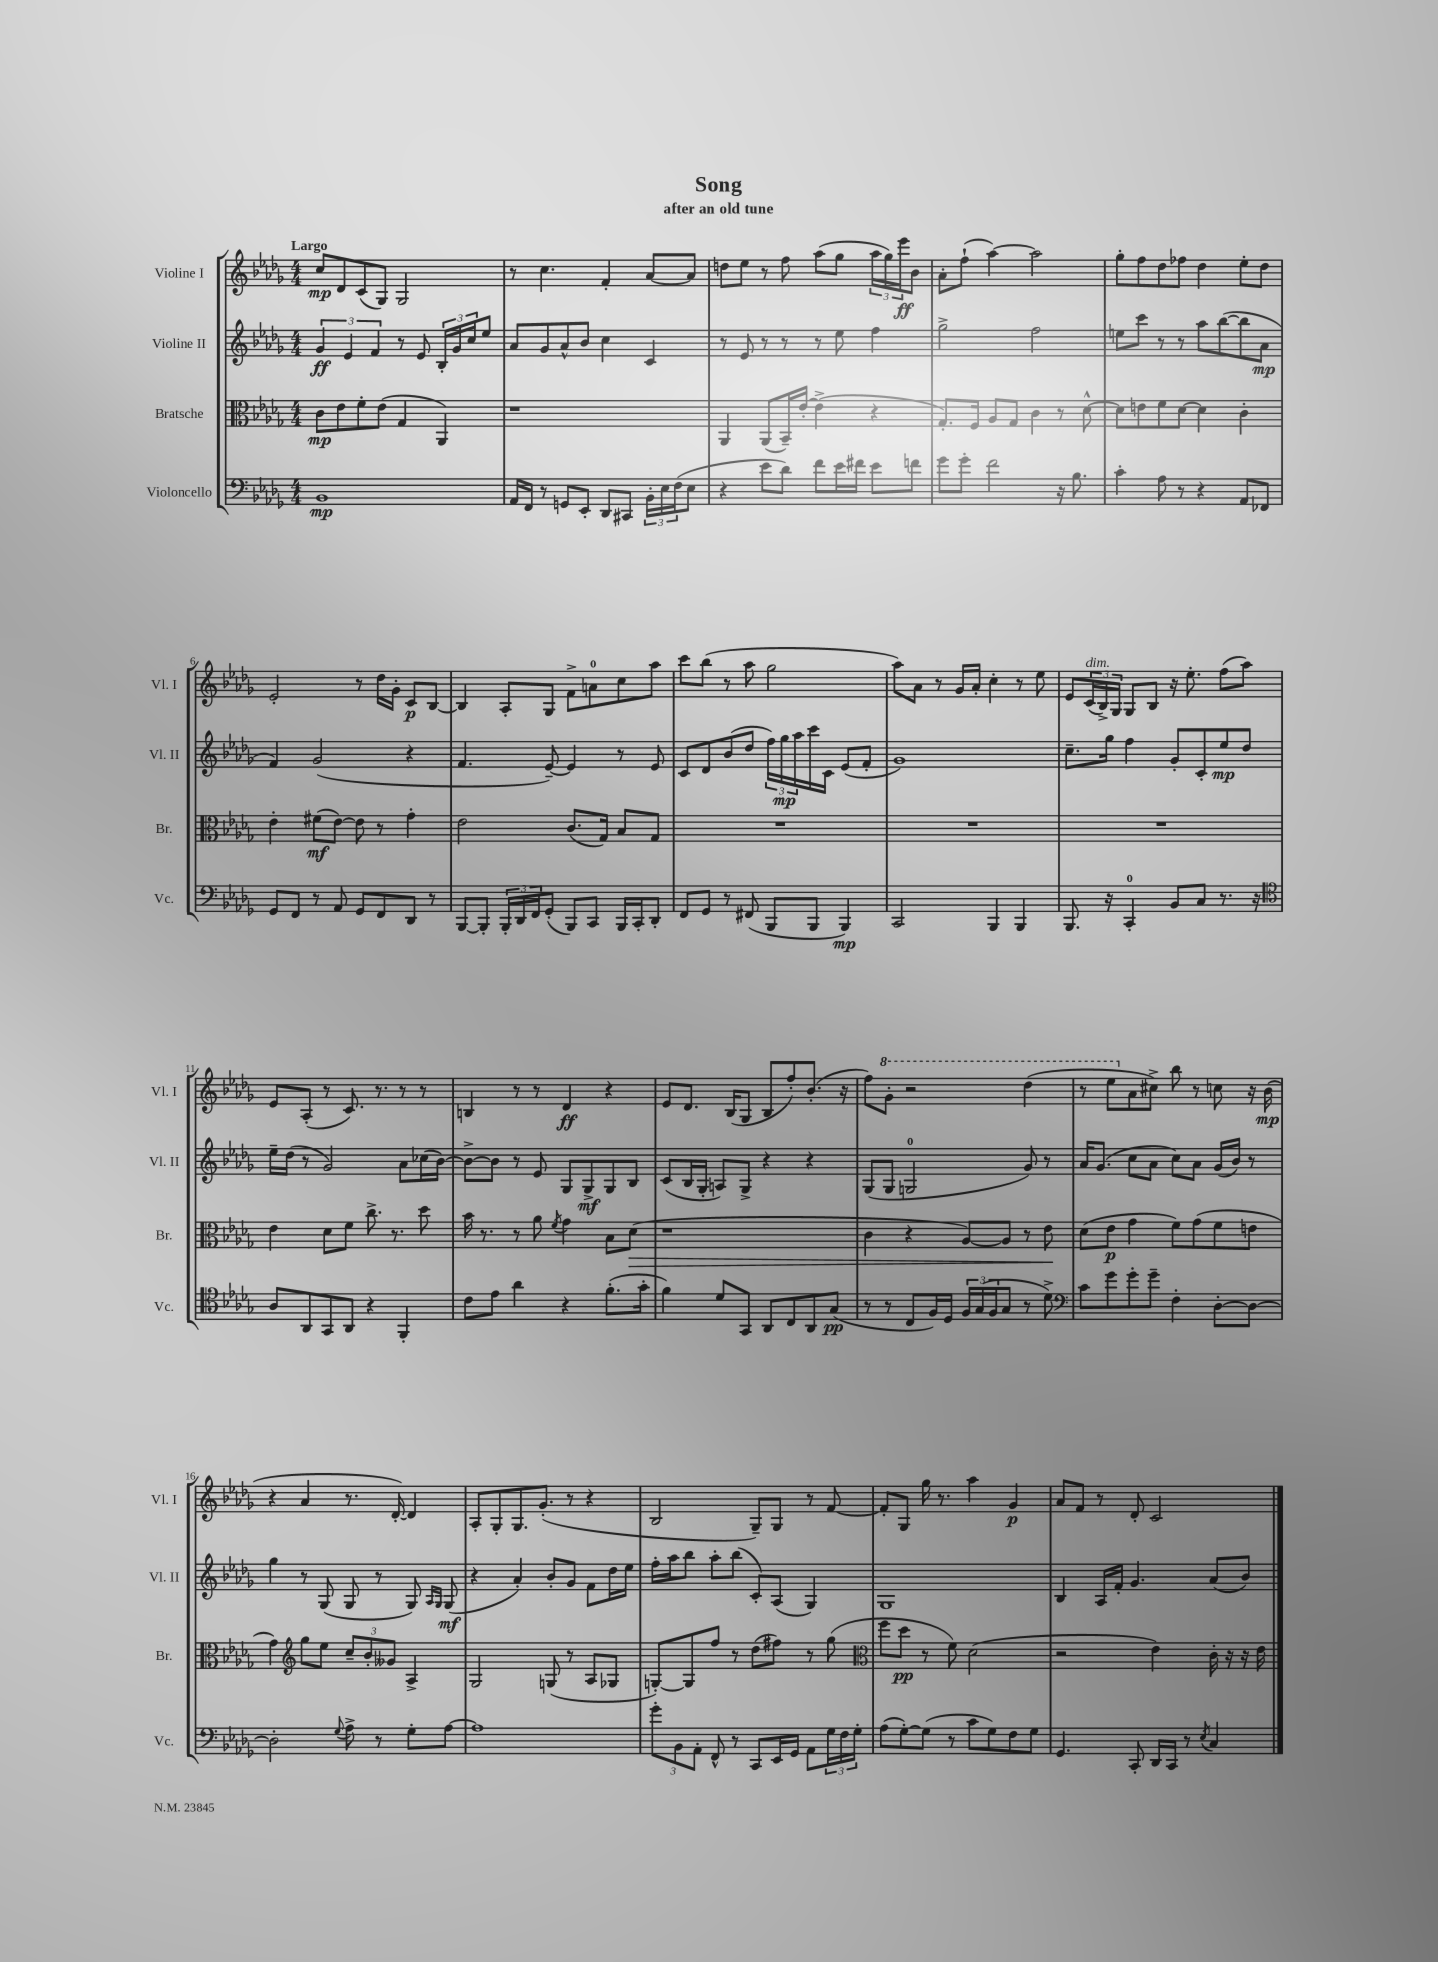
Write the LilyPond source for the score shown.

\header { title = "Song" subtitle = "after an old tune" }
<<
\new StaffGroup <<
\new Staff = "s0" \with { instrumentName = "Violine I" shortInstrumentName = "Vl. I" } {
    \clef treble \key des \major \numericTimeSignature \time 4/4 \tempo "Largo"
    c''8\mp des'8 c'8( ges8) ges2 |
    r8 c''4. f'4-. aes'8~ aes'8 |
    d''8 ees''8 r8 f''8 aes''8( ges''8 \tuplet 3/2 { aes''16 ges''16) ees'''16\ff } bes'8 |
    aes'8-. f''8-!( aes''4~) aes''2 |
    ges''8-. f''8 des''8 fes''8 des''4 ees''8-. des''8 |
    ees'2-. r8 des''16 ges'16-. c'8\p bes8~ |
    bes4 aes8-. ges8 f'8-> a'8-0 c''8 aes''8 |
    c'''8 bes''8( r8 aes''8 ges''2 |
    aes''8) aes'8 r8 ges'16 aes'16-. c''4-. r8 ees''8 |
    ees'8 \tuplet 3/2 { c'16^\markup { \italic "dim." }( bes16->) ges16 } ges8 bes8 r16 ees''8.-. f''8( aes''8) |
    ees'8 aes8-.( r8 c'8.) r8. r8 r8 |
    b4 r8 r8 des'4\ff r4 |
    ees'8 des'8. bes16( ges8 bes8 f''8-.) bes'8.-.( r16 |
    f''8) \ottava #1 ges''8-. r2 des'''4( |
    r8 ees'''8 \ottava #0 aes'8 cis''8->) bes''8 r8 c''8 r16 bes'16\mp( |
    r4 aes'4 r8. des'16~-.) des'4 |
    aes8-. ges8-. ges8. ges'8.-.( r8 r4 |
    bes2 ges8--) ges8 r8 f'8~ |
    f'8-. ges8 ges''16 r8. aes''4 ges'4\p |
    aes'8 f'8 r8 des'8-. c'2 \bar "|." |
}
\new Staff = "s1" \with { instrumentName = "Violine II" shortInstrumentName = "Vl. II" } {
    \clef treble \key des \major \numericTimeSignature \time 4/4
    \tuplet 3/2 { ges'4\ff ees'4 f'4 } r8 ees'8 \tuplet 3/2 { bes16-. ges'16 c''16 } ees''8 |
    aes'8 ges'8 aes'8-^ bes'8 c''4 c'4 |
    r8 ees'8 r8 r8 r8 ees''8 f''4 |
    ges''2-> f''2 |
    e''8 c'''8 r8 r8 aes''8 bes''8~( bes''8 aes'8\mp |
    f'4) ges'2( r4 |
    f'4. ees'8~--) ees'4 r8 ees'8 |
    c'8 des'8 bes'8( des''8 \tuplet 3/2 { f''16) ges''16\mp aes''16 } c'''16 c'16 ees'8( f'8-. |
    ges'1) |
    c''8.-- ges''16 f''4 ges'8-. c'8-. ees''8\mp des''8 |
    ees''16-- des''16( r8 ges'2) aes'8 ces''16( bes'16~) |
    bes'8~-> bes'8 r8 ees'8 ges8 ges8->\mf ges8 bes8 |
    c'8( bes16 ges16-. a8) ges8-> r4 r4 |
    ges8( ges8 g2-0 ges'8) r8 |
    aes'16 ges'8.( c''8 aes'8 c''8) aes'8 ges'16( bes'16) r8 |
    ges''4 r8 ges8( ges8 r8 ges8) \grace { aes16 ges16 } ges8\mf( |
    r4 aes'4-.) bes'8-. ges'8 f'8 des''16 ees''16 |
    f''16-. aes''16 bes''8 aes''8-. bes''8( c'8-.) aes8( ges4) |
    ges1 |
    bes4 aes16 f'16-. ges'4. aes'8( bes'8) \bar "|." |
}
\new Staff = "s2" \with { instrumentName = "Bratsche" shortInstrumentName = "Br." } {
    \clef alto \key des \major \numericTimeSignature \time 4/4
    c'8\mp ees'8 f'8-. ees'8( ges4 aes,4) |
    r1 |
    aes,4 aes,8( bes,16--) ees'16~-. ees'4->( r4 |
    ges8.-.) f16 aes8 ges8 c'4 r8 des'8~-^ |
    des'8 e'8 f'8 des'8~ des'4 c'4-. |
    ees'4-. fis'8\mf( ees'8~) ees'8 r8 ges'4-. |
    ees'2 c'8.( ges16) bes8 ges8 |
    R1 |
    R1 |
    R1 |
    ees'4 des'8 f'8 c''8.-> r8. des''8 |
    bes'16 r8. r8 aes'8 \acciaccatura { f'8 } ges'4 bes8 des'8\>( |
    r1 |
    c'4 r4 aes8~) aes8 r8 ees'8\! |
    des'8( ees'8\p ges'4 f'8) ges'8( f'8 e'8 |
    ges'4) \clef treble ges''8 ees''8 \tuplet 3/2 { c''8-- bes'8-. geses'8 } aes4-> |
    ges2 g8( r8 aes8 ges8 |
    g8~-.) g8 f''8 r8 des''8( fis''8) r8 ges''8( |
    \clef alto f''8 des''8\pp r8 f'8) des'2( |
    r2 ees'4) c'16-. r16 r16 ees'16 \bar "|." |
}
\new Staff = "s3" \with { instrumentName = "Violoncello" shortInstrumentName = "Vc." } {
    \clef bass \key des \major \numericTimeSignature \time 4/4
    bes,1\mp |
    aes,16 f,16 r8 g,8 ees,8-. des,8 cis,8 \tuplet 3/2 { bes,16-. ees16 f16( } ees8 |
    r4 ees'8 des'8) f'8 ees'16 fis'16 ees'8 f'8 |
    ges'8 ges'8-. f'2 r16 bes8. |
    c'4-. aes8 r8 r4 aes,8 fes,8 |
    ges,8 f,8 r8 aes,8 ges,8 f,8 des,8 r8 |
    bes,,8~ bes,,8-. \tuplet 3/2 { bes,,16-. des,16 f,16 } ges,8-.( bes,,8) c,8 bes,,16 c,16-. des,8-. |
    f,8 ges,8 r8 fis,8( bes,,8 bes,,8 bes,,4\mp) |
    c,2 bes,,4 bes,,4 |
    bes,,8. r16 c,4-0-. bes,8 c8 r8. r16 |
    \clef tenor aes8 aes,8 ges,8 aes,8 r4 f,4-. |
    c'8 ees'8 aes'4 r4 f'8.-.( ges'16-. |
    f'4) des'8 ges,8 aes,8 c8 aes,8 ges8\pp( |
    r8 r8 c8 f16) des16 \tuplet 3/2 { f16 ges16( f16 } ges8 r8 des'8->) |
    \clef bass c'8 ges'8 ges'8-. ges'8-- f4-. des8~-. des8~ |
    des2-. \appoggiatura { ges8 } aes8-> r8 ges8-. aes8~ |
    aes1 |
    \tuplet 3/2 { ges'8-. bes,8 aes,8-. } f,8-^ r8 c,8 ees,16 ges,16 aes,8 \tuplet 3/2 { ges16 f16 ges16-. } |
    aes8( ges8~-.) ges8( r8 c'8 ges8) f8 ges8 |
    ges,4. c,8-. des,16 c,16 r8 \acciaccatura { ees8 } c4 \bar "|." |
}
>>
>>
